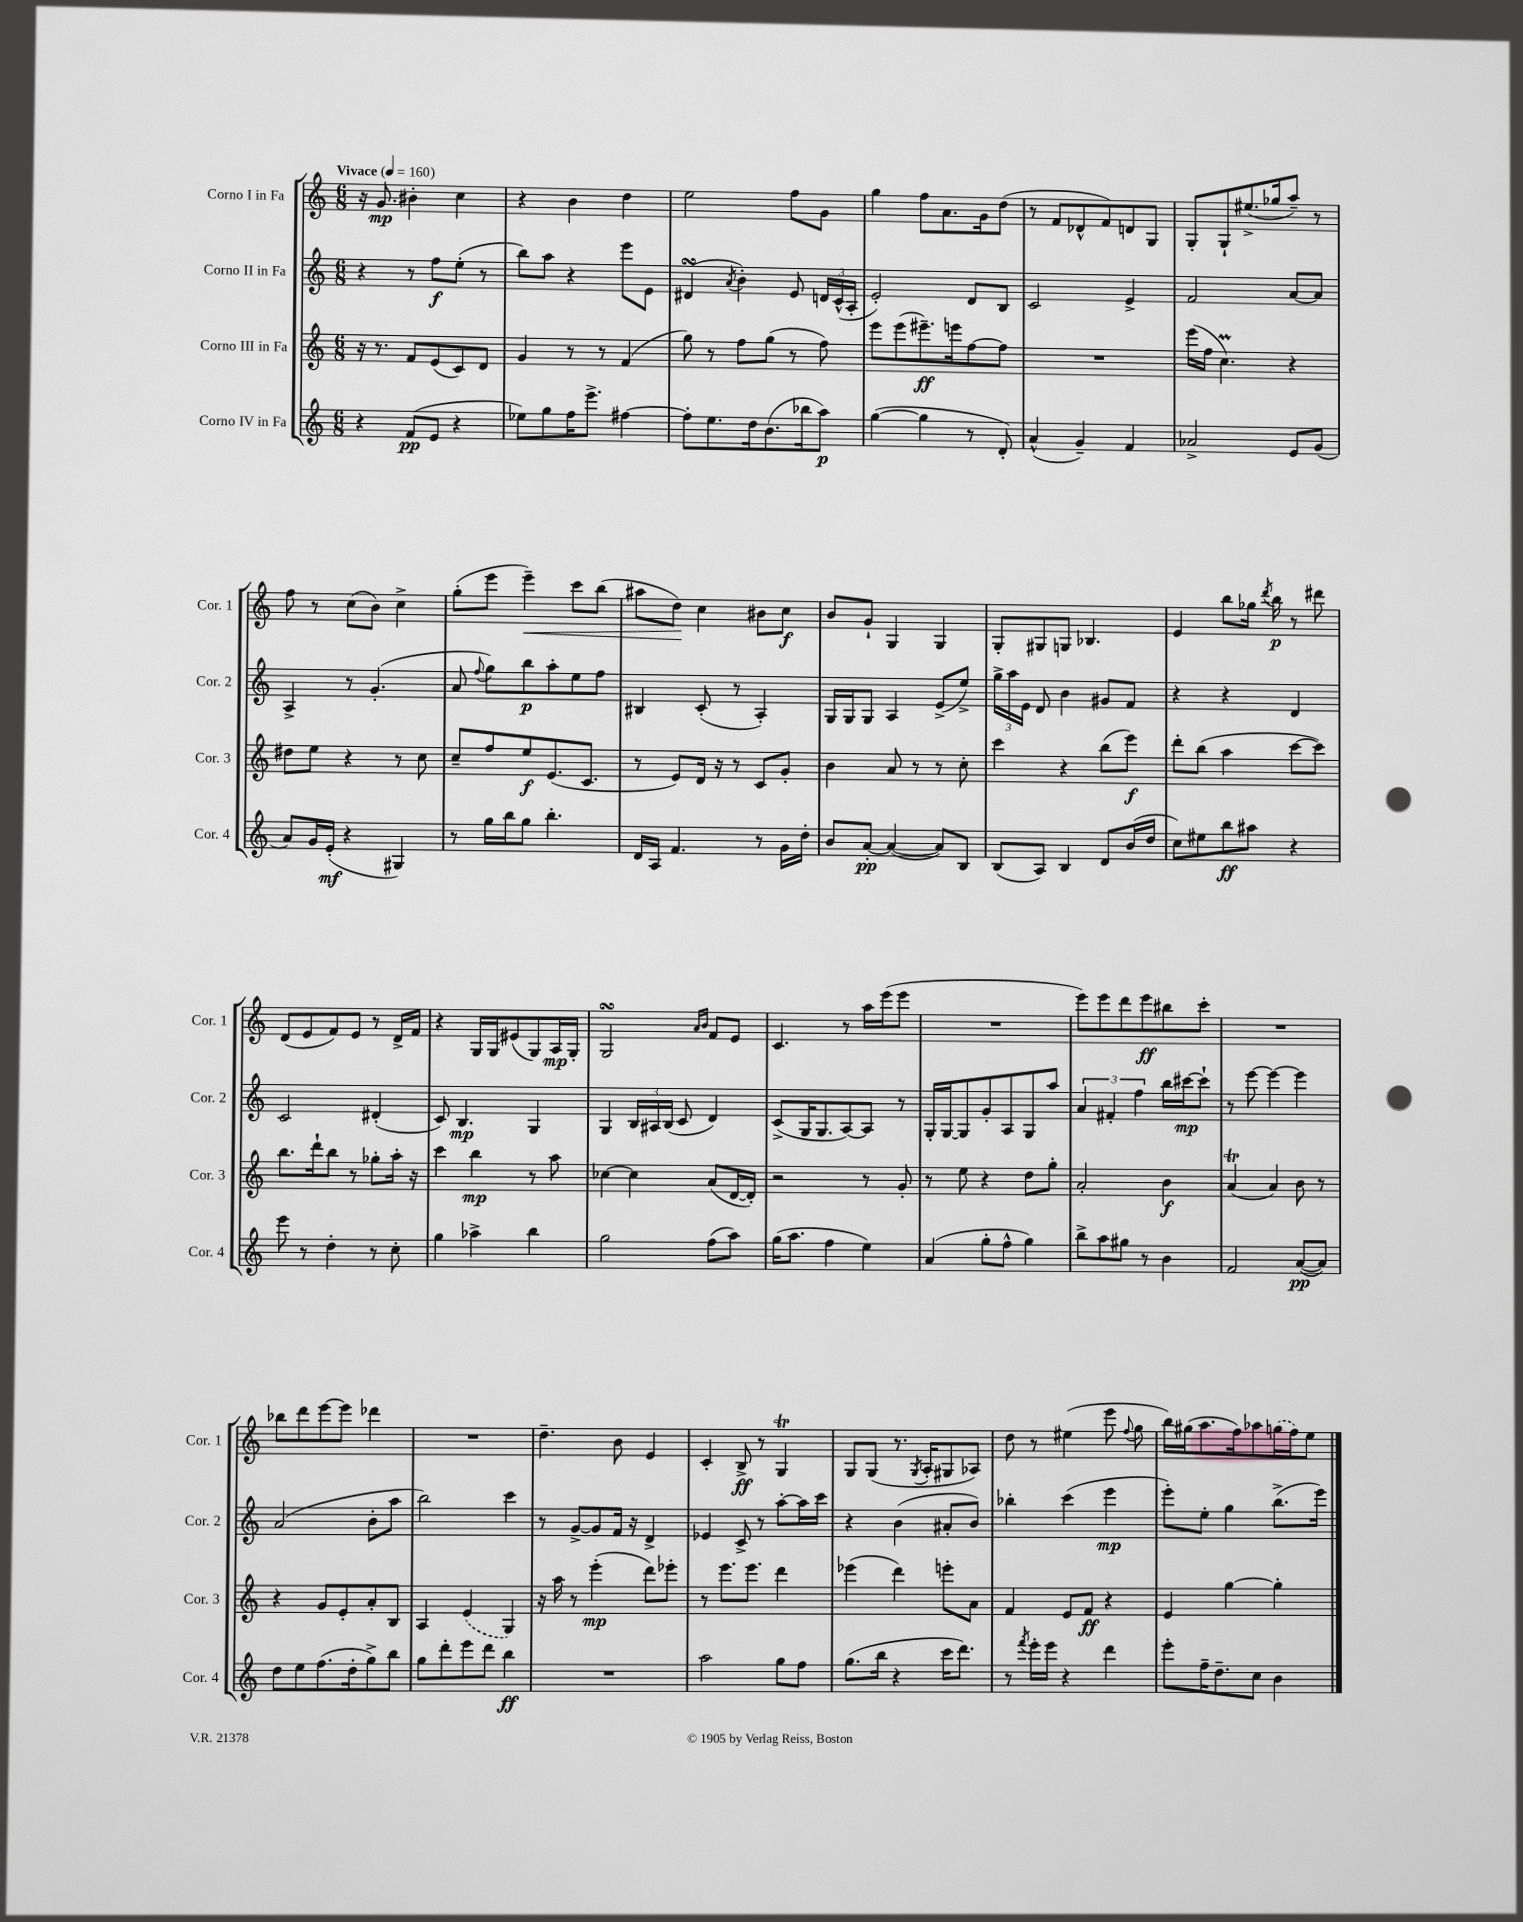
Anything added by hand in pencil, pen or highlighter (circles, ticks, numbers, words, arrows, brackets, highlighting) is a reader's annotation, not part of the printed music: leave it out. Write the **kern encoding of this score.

**kern	**kern	**kern	**kern
*staff4	*staff3	*staff2	*staff1
*clefG2	*clefG2	*clefG2	*clefG2
*k[]	*k[]	*k[]	*k[]
*M6/8	*M6/8	*M6/8	*M6/8
*MM160	*MM160	*MM160	*MM160
4r	16r	4r	16r
.	8.r	.	8.g/
(8f/L	8f/L	8r	4b#'\
8e/J	(8e/	8ff\L	.
4r	8c/)	(8ee'\J	4cc\
.	8d/J	8r	.
=	=	=	=
8ee-\L)	4g/	8bb\L)	4r
8gg\	.	8aa\J	.
16ff\K	8r	4r	4b\
8.eee^\J	.	.	.
.	8r	.	.
[4ff#\	(4f/	8eee\L	4dd\
.	.	8e\J	.
=	=	=	=
8ff#'\]L	8gg\)	(4d#/	2ee\
8.ee\	8r	.	.
.	.	8qa/	.
.	8ff\L	4b'\)	.
16dd\k	.	.	.
(8.b\	(8gg\J	.	.
.	8r	8e/	8ff\L
16bb-\k	.	.	.
8aa\J)	8ff\)	24d/LL	8g\J
.	.	(24c^^/	.
.	.	24A'/JJ	.
=	=	=	=
([4gg\	8eee\L	2e'/)	4gg\
.	(8eee\	.	.
4gg\]	8.eee#~\)	.	8ff\L
.	.	.	8.a\
.	16eee\k	.	.
8r	[8ff\	8d/L	.
.	.	.	16g\k
8d'/)	8ff\]J	8B/J	(8dd\J
=	=	=	=
(4a^^/	2.r	2c/	8r
.	.	.	8f/L
4g~/)	.	.	8d-^^/
.	.	.	8f/)
4f/	.	4e^/	8d/
.	.	.	8G/J
=	=	=	=
2a-^/	(16eee\LL	2f/	8G'/L
.	16ff\JJ	.	.
.	4.cc\)	.	8G`/
.	.	.	(8.ee#^/
.	.	.	16gg-/k
8e/L	4r	[8a/L	8aa~/J)
(8g/J	.	8a/]J	8r
=	=	=	=
8a/L)	8dd#\L	4A^/	8ff\
16g/L	8ee\J	.	8r
(16e'/JJ	.	.	.
4r	4r	8r	(8cc\L
.	.	(4.g'/	8b\J)
4G#/)	8r	.	4cc^\
.	8cc\	.	.
=	=	=	=
8r	8cc~/L	8a/	(8gg'\L
.	.	8qqff/	.
16gg\LL	8ff/	8gg\L)	8eee\J
16bb\J	.	.	.
8gg\J	8ee/	8bb\	4eee~\)
4.bb'\	(8.e/	8aa'\	.
.	.	8ee\	8ccc\L
.	8.c/J	.	.
.	.	8ff\J	(8bb\J
=	=	=	=
16d/LL	8r	4B#/	8aa#\L
16A/JJ	.	.	.
4.f/	8e/L)	.	8dd\J)
.	16d/Jk	(8c'/	4cc\
.	16r	.	.
.	8r	8r	.
8r	8c/L	4A'/)	8b#\L
16g\LL	8g'/J	.	8cc\J
16dd'\JJ	.	.	.
=	=	=	=
8b/L	4b\	16G/LL	8b/L
.	.	16G/J	.
[8a'/J	.	8G/J	8g`/J
(4a/_	8a/	4A/	4G/
.	8r	.	.
8a/]L)	8r	(8e^/L	4G/
8B/J	8cc'\	8ee^/J)	.
=	=	=	=
(8B/L	4ccc\	24gg^\LL	8G'/L
.	.	24aa\	.
.	.	24e\JJ	.
8A/J)	.	8d/	8G#/
4B/	4r	4b\	8G/J
.	.	.	4.B-/
8d/L	(8bb\L	8g#/L	.
(16b/L	8eee\J)	8f/J	.
16dd/JJ	.	.	.
=	=	=	=
8cc\L)	8ddd'\L	4r	4e/
8ee#\	(8bb\J	.	.
8bb\	4aa\	4r	8bb\L
8aa#\J	.	.	16gg-\Jk
.	.	.	8qddd/
.	.	.	16bb\
4r	[8ccc\L	4d/	8r
.	8ccc\]J)	.	8ddd#\
=	=	=	=
8eee\	8.bb\L	2c/	(8d/L
8r	.	.	8e/
.	16ddd`\k	.	.
4dd'\	8bb\J	.	8f/)
.	8r	.	8e/J
8r	8gg-'\L	(4d#'/	8r
8cc'\	16aa'\Jk	.	16d^/LL
.	16r	.	16f/JJ
=	=	=	=
4gg\	4ccc\	8c/)	4r
.	.	4.B/	.
4aa-^\	4bb\	.	16G/LL
.	.	.	16G/J
.	.	.	(8e#/
4bb\	8r	4G/	8G/)
.	8aa\	.	16A/L
.	.	.	16G'/JJ
=	=	=	=
2gg\	[4cc-\	4G/	2G/
.	4cc-\]	24B/LL	.
.	.	24A#/	.
.	.	(24B/JJ	.
.	.	8c/	.
.	.	.	16qqa/LL
.	.	.	16qqb/JJ
(8ff\L	(8a/L	4d/)	8f/L
8aa\J)	[16d/L	.	8e/J
.	16d'/]JJ)	.	.
=	=	=	=
(16gg\LK	2r	(8c^/L	4.c/
8.aa\J	.	.	.
.	.	16G/K	.
.	.	8.G/	.
4ff\	.	.	.
.	.	[8A/)	8r
4ee\)	8r	8A/]J	16aa\LL
.	.	.	(16eee\J
.	8g'/	8r	8eee\J
=	=	=	=
(4a/	8r	16G'/LL	2.r
.	.	[16G/J	.
.	8ee\	8G/]	.
8gg'\L	4r	8g'/	.
8ff^^\J	.	8A/	.
4gg\)	8dd\L	8G/	.
.	8gg'\J	8aa/J	.
=	=	=	=
8bb^\L	2a'/	6a/	8eee\L)
8aa\	.	.	8eee\
.	.	6f#'/	.
8gg#\J	.	.	8ddd\
.	.	6ff\	.
8r	.	.	8eee\
4b\	4b\	16bb\LL	8bb#\
.	.	[16ccc#\J	.
.	.	8ccc#`\]J	8ccc'\J
=	=	=	=
2f/	(4a/	8r	2.r
.	.	[8eee\	.
.	4a/)	4eee\_	.
([8a/L	8b\	4eee\]	.
8a/]J)	8r	.	.
=	=	=	=
8dd\L	4r	(2a/	8bb-\L
8ee\	.	.	8ddd\
(8.ff\	8g/L	.	[8eee\
.	8e'/	.	8eee\]J
16dd'\k	.	.	.
8gg^\)	8a'/	8b'\L	4ddd-\
8bb\J	8B/J	8aa\J	.
=	=	=	=
8gg\L	4A/	2bb\)	2.r
8ddd'\	.	.	.
8eee\	(4e/	.	.
8ddd\J	.	.	.
4bb\	4G/)	4ccc\	.
=	=	=	=
2.r	16r	8r	4.dd~\
.	16aa\	.	.
.	8r	[8g^/L	.
.	(4eee'\	8g/]	.
.	.	16f/Jk	8b\
.	.	16r	.
.	8ddd\L)	4d^/	4e/
.	8eee-'\J	.	.
=	=	=	=
2aa\	8r	4e-/	4c'/
.	8.eee\L	.	.
.	.	8c^/	8B^/
.	8.eee\J	.	.
.	.	8r	8r
8gg\L	4ddd\	[8aa'\L	4G/
8ff\J	.	16aa\]L	.
.	.	16ccc\JJ	.
=	=	=	=
(8.gg\L	(4eee-\	4r	8G/L
.	.	.	(8G/J
16bb\Jk	.	.	.
4r	4ddd\)	(4b\	8.r
.	.	.	8qG/
.	.	.	16A'/LK
16ccc\LK	8eee'\L	8a#'/L	8G#/
8.ddd\J)	.	.	.
.	8a\J	8b/J)	8A-/J)
=	=	=	=
8r	4f/	4bb-'\	8dd\
8qfff/	.	.	.
16eee'\LL	.	.	8r
16eee\JJ	.	.	.
4r	8e/L	(4ccc\	(4ee#\
.	8f/J	.	.
4ddd\	4r	4eee\	8eee\
.	.	.	8qqff/
.	.	.	8gg\
=	=	=	=
8eee'\L	4e/	8eee'\L)	16bb\LL)
.	.	.	(16gg#\J
16ff~\K	.	8ee'\J	8.aa\
8.dd~\	.	.	.
.	[4gg\	4gg\	.
.	.	.	16ff\k)
8cc\J	.	.	8aa-\
4b\	4gg'\]	(8.bb^\L	(16gg\L
.	.	.	16ff\J)
.	.	.	8ee\J
.	.	16eee\Jk)	.
==	==	==	==
*-	*-	*-	*-
